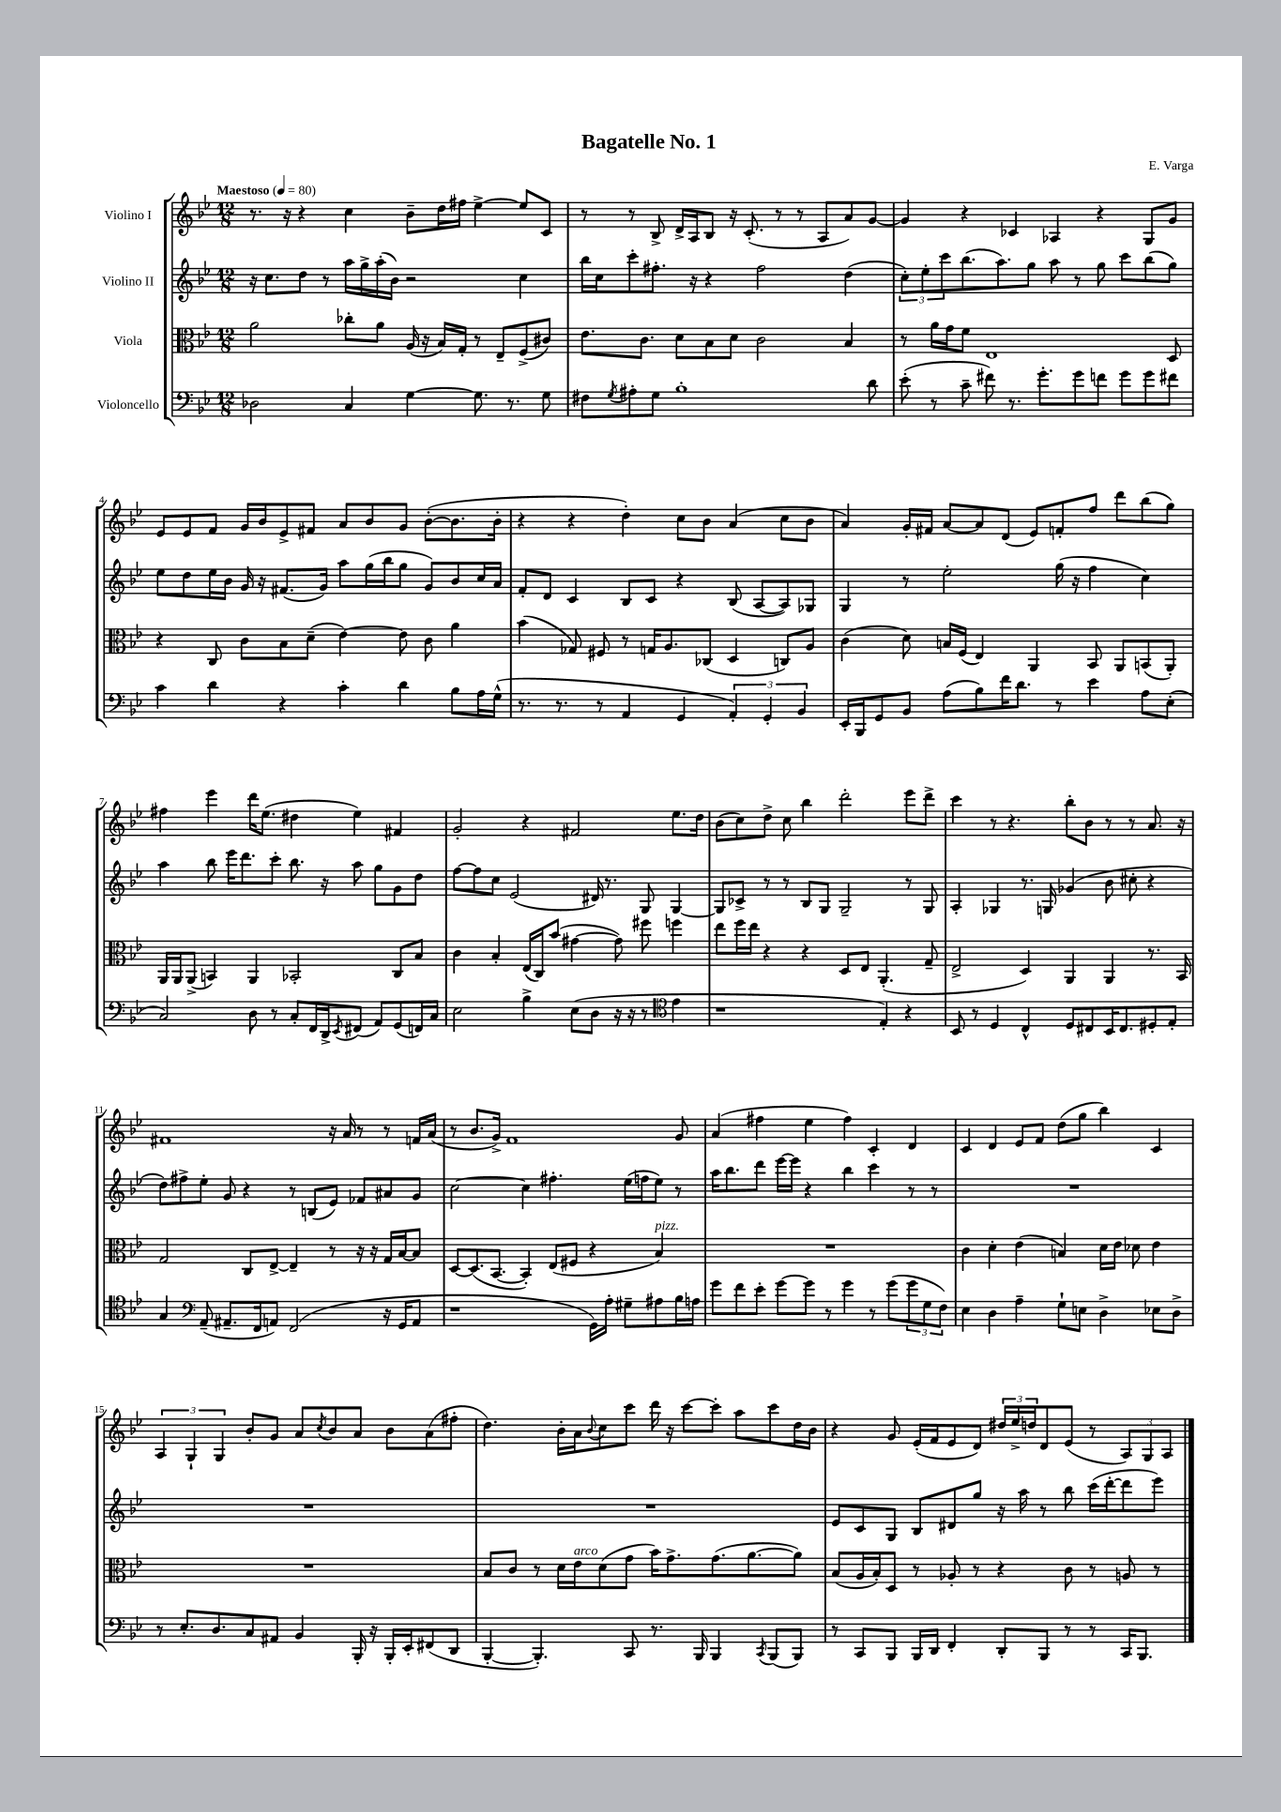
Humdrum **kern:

**kern	**kern	**kern	**kern
*part4	*part3	*part2	*part1
*staff4	*staff3	*staff2	*staff1
*I"Violoncello	*I"Viola	*I"Violino II	*I"Violino I
*clefF4	*clefC3	*clefG2	*clefG2
*k[b-e-]	*k[b-e-]	*k[b-e-]	*k[b-e-]
*M12/8	*M12/8	*M12/8	*M12/8
*MM80	*MM80	*MM80	*MM80
=1	=1	=1	=1
!	!	!	!LO:TX:a:B:t=Maestoso
2D-X\	2a\	16r	8.r
.	.	8.cc\L	.
.	.	.	16r
.	.	8dd\J	4r
.	.	8r	.
4C/	8cc-X'\L	16aa\LL	4cc\
.	.	16gg^\	.
.	8a\J	(16aa'\	.
.	.	16b-\JJ)	.
[4G\	(16A/	2r	8b-~\L
.	16r	.	.
.	16B-/LL)	.	16dd\L
.	16G'/JJ	.	16ff#X\JJ
8.G\]	8r	.	[4ee-^\
.	8E-~/L	.	.
8.r	.	.	.
.	(8F^/	4cc\	8ee-/L]
8G\	8c#X/J)	.	8c/J
=2	=2	=2	=2
8F#X\L	8.e-\L	16bb-\LL	8r
.	.	16cc\J	.
8qG/	.	.	.
8A#X'\	.	8ccc'\	8r
.	8.c\J	.	.
8G\J	.	8.ff#X'\J	8B-^/
1B-'	8d\L	.	16d^/LL
.	.	16r	16A/J
.	8B-\	4r	8B-/J
.	8d\J	.	16r
.	.	.	(8.c'/
.	2c\	2ff#\	.
.	.	.	8r
.	.	.	8r
.	.	.	8A/L
.	4B-/	(4dd\	8a/)
8d\	.	.	[8g/J
=3	=3	=3	=3
(8e-'\	8r	12cc'\L)	4g/]
.	.	12ee-'\	.
8r	16a\LL	.	.
.	.	12ccc\	.
.	16g\J	.	.
8c~\	8f\J	(8.bb-\	4r
8f#X\)	1E-	.	.
.	.	8.aa\)	.
8.r	.	.	4c-X/
.	.	8gg\J	.
8.g'\L	.	.	.
.	.	8aa\	4A-X/
8g\	.	8r	.
8fn\J	.	8gg\	4r
8g\L	.	8ccc\L	.
8g\	.	(8bb-\	8G/L
8f#X\J	8D/	8gg\J)	8g/J
!!LO:LB:g=z
=4	=4	=4	=4
4c\	4r	8ee-\L	8e-/L
.	.	8dd\	8e-/
4d\	8C/	16ee-\L	8f/J
.	.	16b-\JJ	.
.	8c\L	16g/	16g/LL
.	.	16r	16b-/J
4r	8B-\	(8.f#X/L	8e-^/
.	(8d~\J	.	8f#X/J
.	.	16g/Jk)	.
4c'\	[4e-\)	8aa\L	8a/L
.	.	(16gg\L	8b-/
.	.	16bb-\J	.
4d\	8e-\]	8gg\J	8g/J
.	8c\	8g/L)	([8b-'\L
8B-\L	4a\	8b-/	8.b-\]
16A\L	.	16cc/L	.
(16G^^\JJ	.	16a/JJ	16b-'\Jk
=5	=5	=5	=5
8.r	(4b-\	8f'/L	4r
.	.	8d/J	.
8.r	.	.	.
.	8G-X/)	4c/	4r
8r	8F#X/	.	.
4AA/	8r	8B-/L	4dd'\)
.	16Gn/KL	8c/J	.
.	8.A/	.	.
4GG/	.	4r	8cc\L
.	(8C-X/J	.	8b-\J
6AA'/)	4D/	(8B-/	(4a/
.	.	[8A/L	.
6GG'/	.	.	.
.	8Cn/L)	8A/])	8cc\L
6BB-/	.	.	.
.	8A/J	8G-X/J	8b-\J
=6	=6	=6	=6
16EE-'/LL	(4c\	4G/	4a/)
16BBB-/J	.	.	.
8GG/	.	.	.
8BB-/J	8d\)	8r	16g'/LL
.	.	.	16f#X/JJ
(8A\L	16Bn/LL	2ee-'\	[8a/L
.	(16F/JJ	.	.
8B-\)	4E-/)	.	8a/]
16f\K	.	.	(8d/J
8.d\J	.	.	.
.	4AA/	.	8e-/L)
8r	.	(16gg\	8fn'/
.	.	16r	.
4e-\	8BB-/	4ff\	8ff/J
.	8AA/L	.	8ddd\L
8A\L	(8BBn/	4cc\)	(8bb-\
(8E-'\J	8AA'/J)	.	8gg\J)
!!LO:LB:g=z
=7	=7	=7	=7
2C/)	16AA/LL	4aa\	4ff#X\
.	16AA/J	.	.
.	(8AA^/J	.	.
.	4BBn/)	8bb-\	4eee-\
.	.	16eee-\KL	.
.	.	8.ddd\	.
8D\	4AA/	.	16ddd\KL
.	.	.	(8.ee-\J
8r	.	8ccc'\J	.
8C'/L	2BB-X'/	8.bb-\	4dd#X\
16FF/L	.	.	.
16DD^/J	.	16r	.
8qEE-/	.	.	.
(8FF#X/J	.	8aa\	4ee-\)
8AA/L)	.	8gg\L	.
(8GG/	8C/L	8g\	4f#X/
16FFn/L)	8B-/J	8dd\J	.
16C/JJ	.	.	.
=8	=8	=8	=8
2E-\	4c\	[8ff\L	2g'/
.	.	8ff\]	.
.	4B-'/	8cc\J	.
.	.	(2e-/	.
4B-^\	(16E-/LL	.	4r
.	16C/J)	.	.
.	(8b-/J	.	.
(8E-\L	[4g#X\	.	2f#X/
8D\J	.	16d#X/)	.
.	.	8.r	.
16r	8g#\])	.	.
16r	.	.	.
8r	8ff#X\	8G/	.
*clefC4	*	*	*
4e-\	4ffn\	[4G/	8.ee-\L
.	.	.	16dd\Jk
=9	=9	=9	=9
1r	8ee-\L	8G/L]	(8b-\L
.	16ff\L	8c-X^/J	8cc\)
.	16ee-\JJ	.	.
.	4r	8r	8dd^\J
.	.	8r	8cc\
.	4r	8B-/L	4bb-\
.	.	8G/J	.
.	8D/L	2G~/	2ddd'\
.	8E-/J	.	.
4E-'/)	(4.AA'/	.	.
4r	.	8r	8eee-\L
.	8G~/	8G/	8ddd^\J
=10	=10	=10	=10
8BB-/	2E-^/	4A'/	4ccc\
8r	.	.	.
4D/	.	4G-X/	8r
.	.	.	4.r
4C^^/	4D/)	8.r	.
.	.	16Gn/	.
8D/L	4AA/	(4g-X/	8bb-'\L
8C#X/	.	.	8b-\J
16BB-/K	4AA/	8b-\	8r
8.C#/	.	.	.
.	.	8cc#X'\	8r
8D#X'/	8.r	4r	8.a/
8E-'/J	.	.	.
.	16BB-/	.	16r
!!LO:LB:g=z
=11	=11	=11	=11
4G/	2G/	8dd\L)	1f#X
.	.	8ff#X^\	.
*clefF4	*	*	*
(8AA~/	.	8ee-'\J	.
8.AA#X~/L	.	8g/	.
.	8C/L	4r	.
16FF/k	.	.	.
8AAn/J)	[8E-^/J	.	.
(2FF/	4E-~/]	8r	.
.	.	(8Bn/L	.
.	8r	8e-/J)	16r
.	.	.	16a/
.	16r	8f-X/L	8r
.	16r	.	.
16r	16G/LL	8a#X/	8r
16GG/KL	[16B-/J	.	.
8AA/J	8B-/J]	8g/J	16fn/LL
.	.	.	(16a/JJ
=12	=12	=12	=12
1r	[8D/L	[2cc\	8r
.	(8.D/]	.	8.b-/L
.	[8.BB-/J	.	16g^/Jk)
.	.	.	1f
.	4BB-'/])	4cc\]	.
.	(8E-/L	4.ff#X'\	.
.	8F#X/J	.	.
16GG\LL)	4r	.	.
16A'\JJ	.	.	.
8G#X~\L	.	(16ee-\LL	.
.	.	16ffn\J	.
!	!LO:TX:a:i:t=pizz.	!	!
8A#X\	4B-/)	8ee-\J)	.
16B-\L	.	8r	8g/
16An\JJ	.	.	.
=13	=13	=13	=13
8g\L	1.r	16aa\KL	(4a/
.	.	8.bb-\	.
8f\	.	.	.
8e-'\J	.	8ddd\J	4ff#X\
[8g\L	.	[16eee-\LL	.
.	.	16eee-\JJ]	.
8g\J]	.	4r	4ee-\
8r	.	.	.
4g\	.	4bb-\	4ff#\)
8r	.	4ccc\	4c'/
(8g\L	.	.	.
12g\	.	8r	4d/
12G\	.	.	.
.	.	8r	.
12F\J)	.	.	.
=14	=14	=14	=14
4E-\	4c\	1.r	4c/
4D\	4d'\	.	4d/
4A~\	(4e-\	.	8e-/L
.	.	.	8f/J
8G`\L	4Bn/)	.	(8dd\L
8En\J	.	.	8gg\J
4D^\	16d\LL	.	4bb-\)
.	16e-\JJ	.	.
.	8d-X\	.	.
8E-X\L	4e-\	.	4c/
8D^\J	.	.	.
!!LO:LB:g=z
=15	=15	=15	=15
8r	1.r	1.r	6A/
8.E-'/L	.	.	.
.	.	.	6G`/
8.D/	.	.	.
.	.	.	6G/
8C/	.	.	8b-'/L
8AA#X/J	.	.	8g/J
4BB-/	.	.	8a/L
.	.	.	8qcc/
.	.	.	8b-/
16BBB-'/	.	.	8a/J
16r	.	.	.
16BBB-'/LL	.	.	8b-\L
16EE-'/J	.	.	.
(8FF#X/	.	.	(8a\
8DD/J	.	.	8ff#X'\J
=16	=16	=16	=16
[4BBB-'/	8B-/L	1.r	4.dd\)
.	8c/J	.	.
4.BBB-'/])	8r	.	.
.	16d\LL	.	16b-'\LL
!	!LO:TX:a:i:t=arco	!	!
.	16e-\J	.	16a\J
.	.	.	8qqb-/
.	(8d\	.	8cc\
8CC/	8g\J	.	8ccc\J
8.r	16b-\KL)	.	16ddd\
.	8.g^\	.	16r
.	.	.	[8ccc\L
16BBB-/	.	.	.
4BBB-/	(8.g\	.	8ccc'\J]
.	.	.	8aa\L
.	[8.a\	.	.
8qCC/	.	.	.
(8BBB-/L	.	.	8ccc\
8BBB-/J)	8a\J])	.	16dd\L
.	.	.	16b-\JJ
=17	=17	=17	=17
8r	(8B-/L	8e-/L	4r
8CC/L	16A/L	8c/	.
.	16B-'/J)	.	.
8BBB-/J	8D/J	8G/J	8g/
16BBB-/LL	8r	8B-/L	(16e-'/LL
16DD/JJ	.	.	16f/J
4FF'/	8A-X'/	8d#X/	8e-/
.	8r	8gg/J	8d/J)
8DD'/L	4r	16r	24dd#X/LL
.	.	.	24ee-^/
.	.	16aa\	.
.	.	.	24ddn/J
8BBB-/J	.	8r	8d/
8r	8c\	8bb-\	(8e-/J
8r	8r	(16ccc\LL	8r
.	.	[16ddd'\J	.
16CC/KL	8An/	8ddd\]	12A/L)
8.BBB-/J	.	.	.
.	.	.	12G/
.	8r	8eee-\J)	.
.	.	.	12A/J
==	==	==	==
*-	*-	*-	*-
